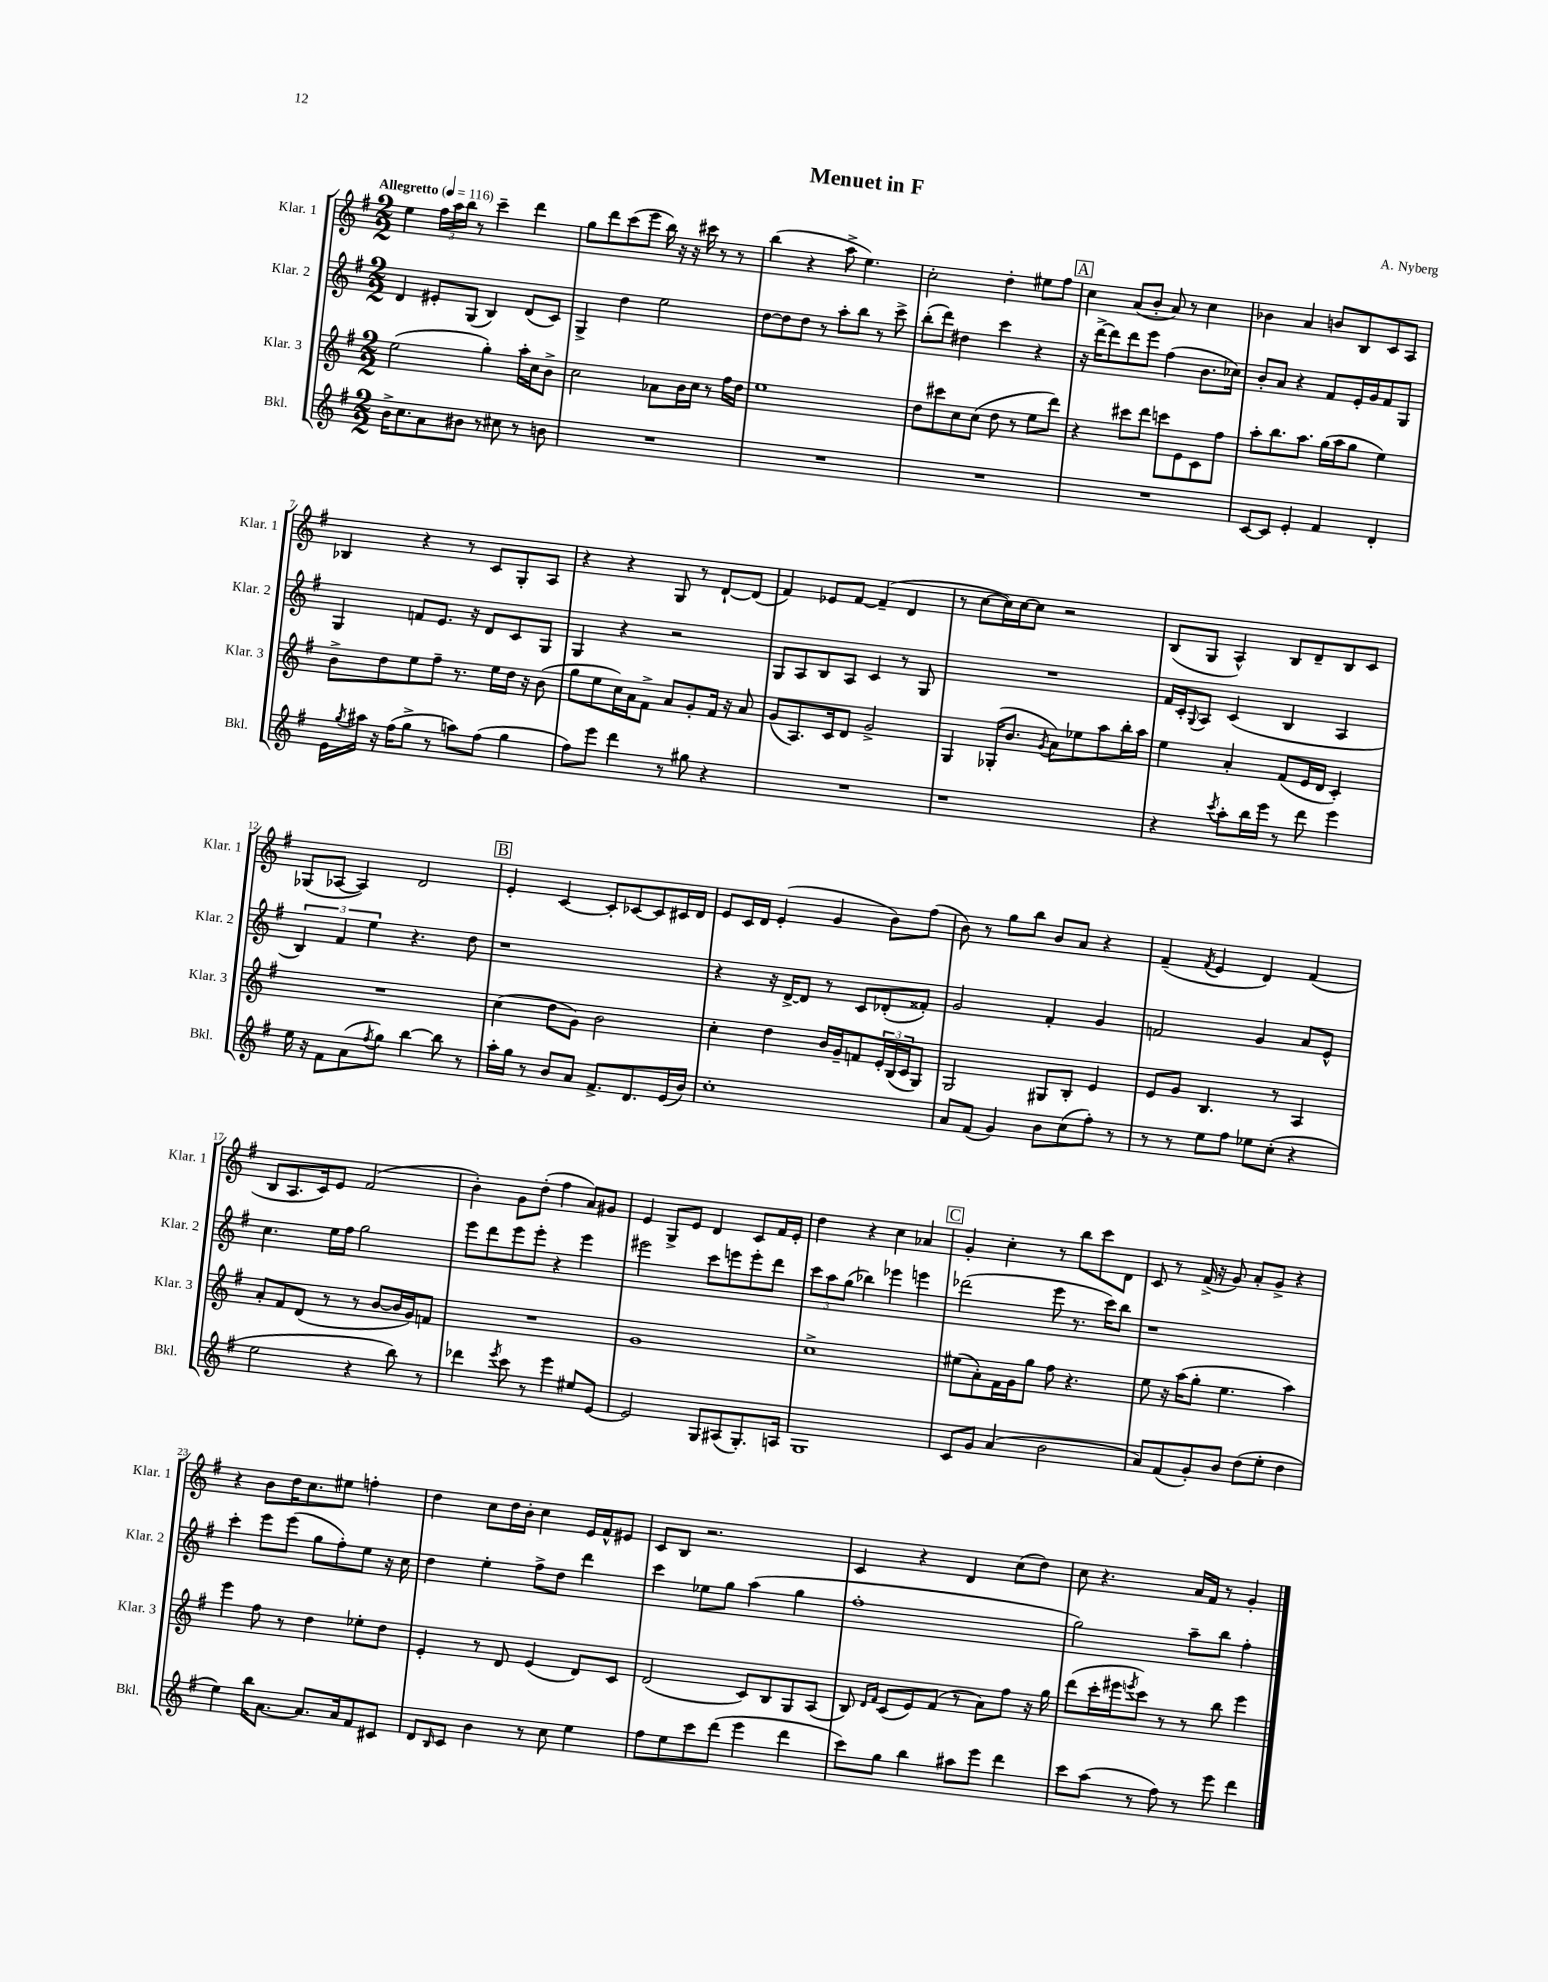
\header { title = "Menuet in F" composer = "A. Nyberg" }
<<
\new StaffGroup <<
\new Staff = "s0" \with { instrumentName = "Klar. 1" shortInstrumentName = "Klar. 1" } {
    \clef treble \key g \major \numericTimeSignature \time 2/2 \tempo "Allegretto" 4 = 116
    e''4 \tuplet 3/2 { fis''16 a''16 b''16 } r8 c'''4-- d'''4 |
    g''8 d'''8 c'''8( e'''8 b''16) r16 r16 cis'''16 r8 r8 |
    b''4( r4 a''8-> e''4.) |
    c''2-. d''4-. eis''8 fis''8 |
    \mark \markup { \box "A" } c''4 a'8( b'8-. a'8) r8 c''4 |
    bes'4 a'4 b'8 b8 c'8 a8 |
    bes4 r4 r8 c'8 g8-. a8 |
    r4 r4 g8 r8 d'8~-! d'8( |
    fis'4) ees'8 fis'8~ fis'4--( d'4 |
    r8 c''8~ c''16) c''16~ c''8 r2 |
    b8( g8 a4-^) b8 d'8-- b8 c'8 |
    ges8( aes8~ aes4) d'2 |
    \mark \markup { \box "B" } e'4-. c'4~ c'8-. ces'8~ ces'8 cis'16 d'16 |
    e'8 c'16 d'16 e'4-.( g'4 b'8) fis''8( |
    b'8) r8 g''8 b''8 b'8 a'8 r4 |
    fis'4--( \acciaccatura { fis'8 } e'4 d'4) fis'4( |
    b8 a8. c'16) e'8 fis'2( |
    b'4-.) g'8 d''8-.( fis''4 a'8) gis'8 |
    e'4 g8-> e'8 d'4 c'8 fis'16 e'16-. |
    d''4 r4 c''4 aes'4 |
    \mark \markup { \box "C" } g'4-. c''4-. r8 b''8 c'''8 d'8 |
    c'8 r8 fis'16->( r16 g'8) a'8-. g'8-> r4 |
    r4 b'8 d''16 c''8. eis''8 f''4-. |
    d''4 c''8 d''16 b'16-. c''4 e'16 fis'16-^ eis'8 |
    c'8 b8 r2. |
    c'4 r4 d'4 c''8( d''8) |
    c''8 r4. a'16 fis'16 r8 g'4-. \bar "|." |
}
\new Staff = "s1" \with { instrumentName = "Klar. 2" shortInstrumentName = "Klar. 2" } {
    \clef treble \key g \major \numericTimeSignature \time 2/2
    d'4 eis'8-. g8( b4) d'8( c'8) |
    g4-> d''4 e''2 |
    d''8~ d''8 d''8 r8 a''8-. b''8 r8 c'''8-> |
    b''8-.( d'''8) dis''4 c'''4 r4 |
    \mark \markup { \box "A" } r16 d'''16~-> d'''8 d'''8 e'''8 fis''4( b'8. ces''16) |
    b'8-. a'8 r4 fis'8 e'16-. g'16 fis'8 g8 |
    g4 f'8 e'8. r16 d'8 c'8 g8 |
    g4 r4 r2 |
    g8 a8 b8 a8 c'4 r8 g8 |
    R1 |
    fis'16 c'16-. \appoggiatura { g8 } a8 c'4( b4 a4 |
    \tuplet 3/2 { b4) fis'4 e''4 } r4. d''8 |
    \mark \markup { \box "B" } r1 |
    r4 r16 d'16~-> d'8 r8 c'8 des'8-.( fisis'8-.) |
    g'2 fis'4-. g'4 |
    f'2 g'4 a'8 e'8-^ |
    c''4. e''16 fis''16 g''2 |
    e'''8 d'''8 e'''8 e'''8-. r4 e'''4 |
    eis'''2 c'''8 e'''8 e'''8-. d'''8 |
    \tuplet 3/2 { c'''8 a''8 g''8( } bes''4) ees'''4 e'''4 |
    \mark \markup { \box "C" } des'''2( e'''8 r8. c'''16) b''8 |
    r1 |
    c'''4-. e'''8 e'''8( g''8 fis''8-.) e''8 r16 c''16 |
    d''4 e''4-. fis''8-> d''8 d'''4 |
    c'''4 ees''8 g''8 a''4( g''4 |
    fis''1-. |
    g''2) a''8-- b''8 fis''4-. \bar "|." |
}
\new Staff = "s2" \with { instrumentName = "Klar. 3" shortInstrumentName = "Klar. 3" } {
    \clef treble \key g \major \numericTimeSignature \time 2/2
    e''2( g''4-.) a''16-. c''16 b'8-> |
    c''2 aes'8 b'16 c''16 r8 fis''16 d''16 |
    e''1 |
    d''8 cis'''8 c''8 c''8( d''8 r8 e''8 d'''8) |
    \mark \markup { \box "A" } r4 cis'''8 d'''8 c'''8 e'8 c'8 fis''8 |
    a''8-. b''8. a''8. g''16( a''16 g''8 e''4) |
    b'8-> d''8 e''8 fis''8-- r8. e''16 d''16 r16 b'8( |
    g''8 e''8 c''16) a'16 fis'8-> a'8 g'8-. fis'16 r16 a'8 |
    g'8( a8.) c'16 d'8 g'2-> |
    g4 ges16-.( b'8. \acciaccatura { g'8 } a'8) ees''8 a''8 b''16-. a''16 |
    e''4 a'4-. fis'8( e'16 d'16 c'4-.) |
    R1 |
    \mark \markup { \box "B" } c''4( d''8 g'8) b'2 |
    c''4-. d''4 b'16 g'16-- f'8 \tuplet 3/2 { e'16-. b16( c'16 } g8) |
    g2 gis8 b8-. e'4 |
    e'8 g'8 b4. r8 a4 |
    a'8-. fis'8 d'8( r8 r8 b'8~ b'16 g'16) f'8 |
    R1 |
    g'1 |
    c''1-> |
    \mark \markup { \box "C" } eis''8( a'8-.) fis'16 g'16 g''8 fis''8 r4. |
    e''8 r16 a''16( g''8-. e''4. a''4) |
    e'''4 fis''8 r8 d''4 ees''8-. d''8 |
    e'4-. r8 d'8 e'4( d'8) c'8 |
    d'2( c'8) b8 g8 a8( |
    b8) \grace { d'16 fis'16 } c'8( e'8) fis'8( r8 a'8) fis''8 r16 g''16 |
    d'''8( c'''16-. eis'''16 \acciaccatura { e'''8 } c'''8) r8 r8 b''8 e'''4 \bar "|." |
}
\new Staff = "s3" \with { instrumentName = "Bkl." shortInstrumentName = "Bkl." } {
    \clef treble \key g \major \numericTimeSignature \time 2/2
    b'16-> c''8. a'8 bis'8 r8 cis''8 r8 b'8 |
    R1 |
    R1 |
    R1 |
    \mark \markup { \box "A" } R1 |
    c'8~ c'8 e'4-. fis'4 d'4-. |
    e'16 \acciaccatura { g''8 } ais''16 r16 fis''16( g''8-> r8 a''8) fis''8( g''4 |
    fis''8) e'''8 d'''4 r8 gis''8 r4 |
    R1 |
    r1 |
    r4 \acciaccatura { c'''8 } a''8-. b''16 e'''16 r8 d'''8 e'''4 |
    e''16 r16 fis'8 a'8( \acciaccatura { fis''8 } g''8) b''4~ b''8 r8 |
    \mark \markup { \box "B" } a''16-. g''16 r8 b'8 a'8 fis'8.-> d'8. e'16( b'16) |
    c''1-. |
    a'8 fis'8( g'4) b'8 c''8( fis''8-.) r8 |
    r8 r8 e''8 fis''8 ees''8 c''8-.( r4 |
    e''2 r4 b''8) r8 |
    des'''4 \acciaccatura { e'''8 } c'''8 r8 e'''4 eis''8 e'8~ |
    e'2 g8 ais8( g8.-.) a16 |
    g1 |
    \mark \markup { \box "C" } c'8 g'8 a'4( b'2 |
    a'8) fis'8( g'8-.) b'8 d''8( e''8-. d''4 |
    e''4) b''16 a'8.~ a'8. a'16 fis'8 cis'8 |
    d'8 \grace { b16 } c'8 b'4 r8 c''8 e''4 |
    fis''8 e''8 c'''8 d'''8( e'''4 d'''4 |
    c'''8) g''8 b''4 ais''8 e'''8 d'''4 |
    c'''8 a''8( r8 fis''8) r8 e'''8 d'''4 \bar "|." |
}
>>
>>
